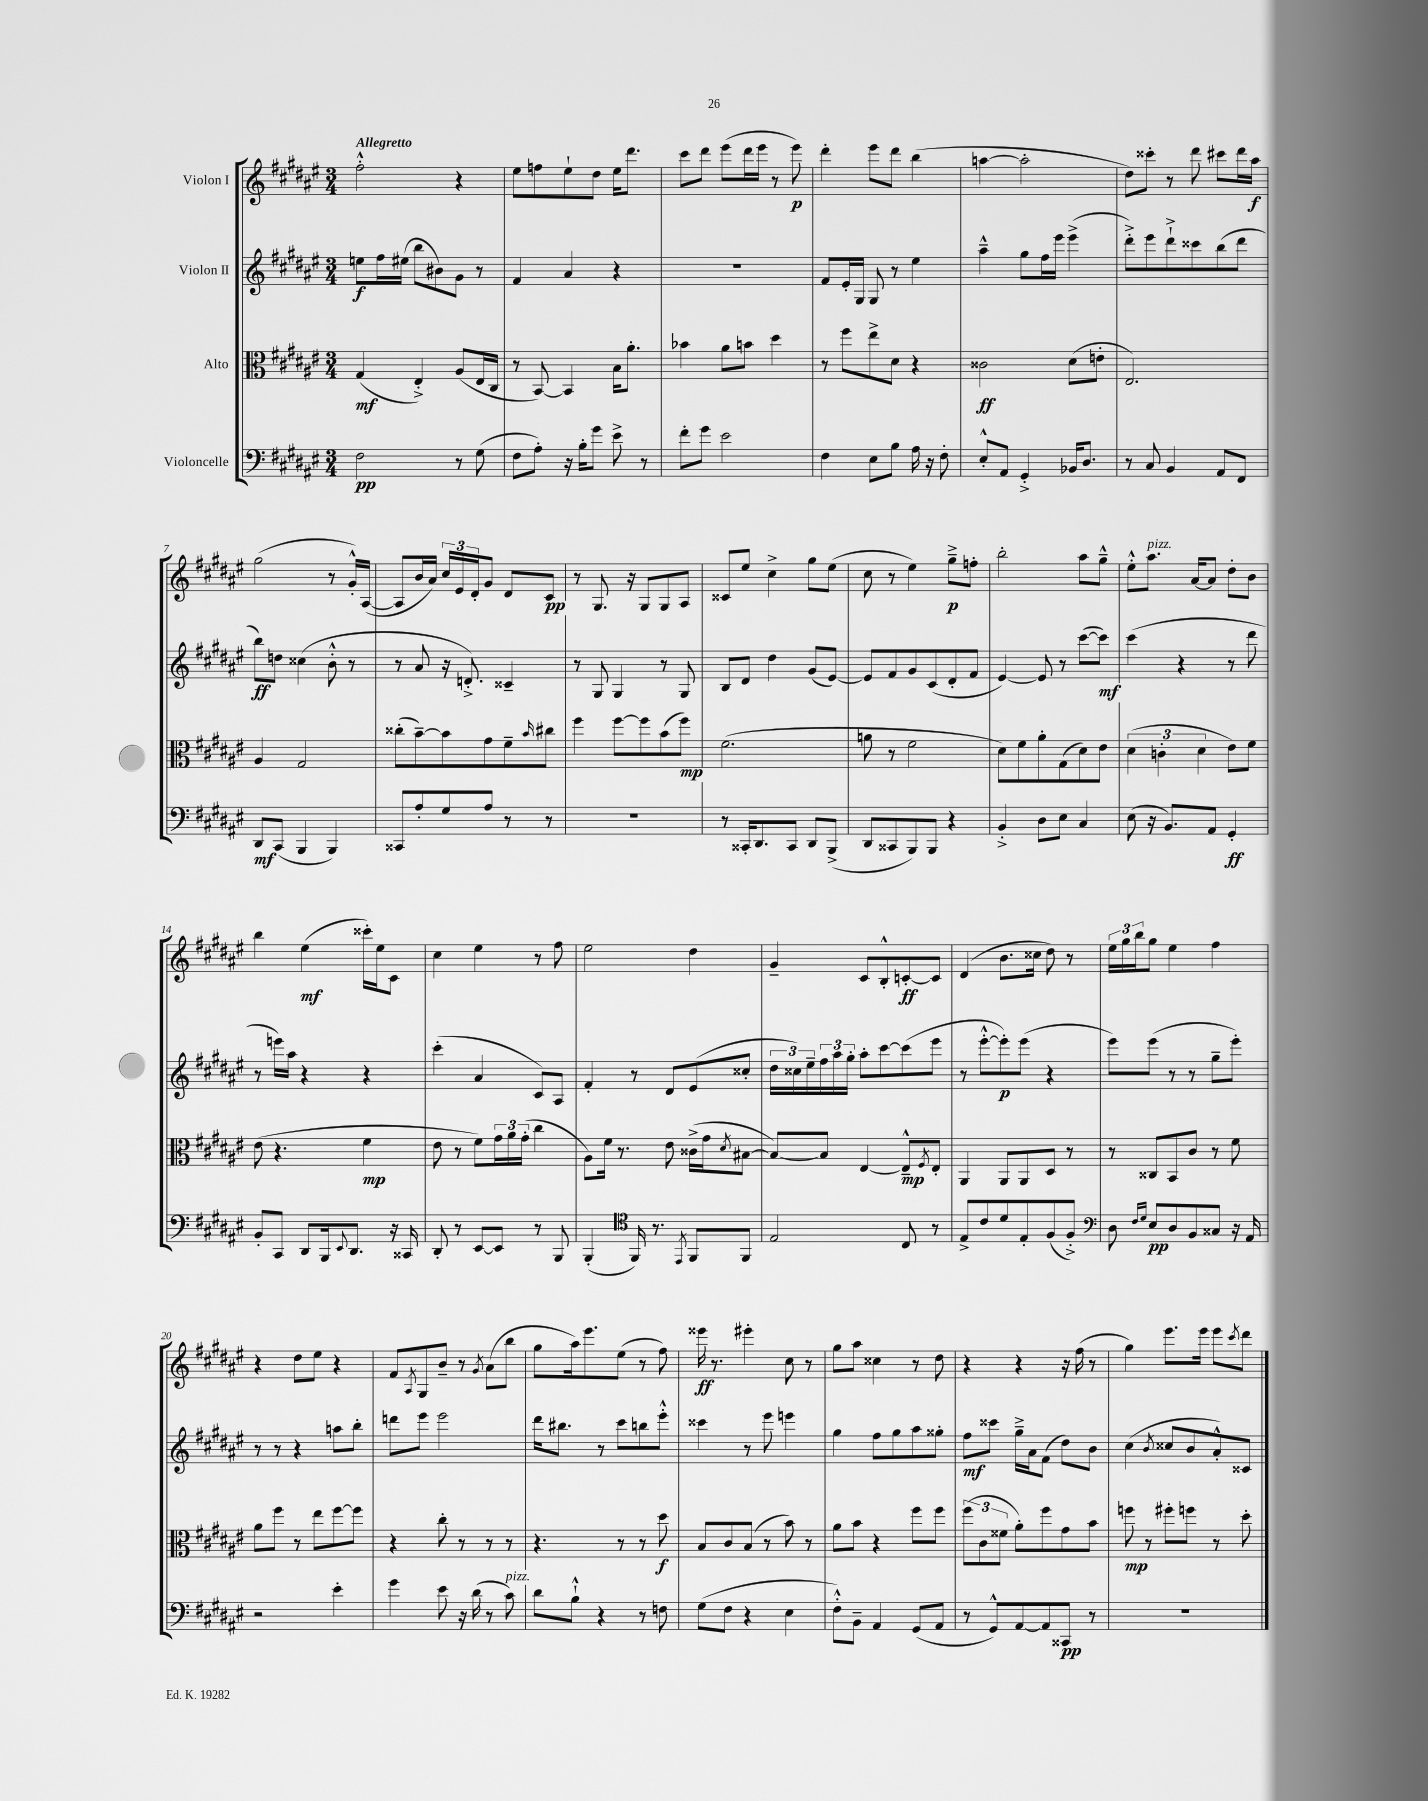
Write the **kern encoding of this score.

**kern	**kern	**kern	**kern
*staff4	*staff3	*staff2	*staff1
*clefF4	*clefC3	*clefG2	*clefG2
*k[f#c#g#d#a#e#]	*k[f#c#g#d#a#e#]	*k[f#c#g#d#a#e#]	*k[f#c#g#d#a#e#]
*M3/4	*M3/4	*M3/4	*M3/4
2F#\	(4G#/	8ee\L	2ff#'^^\
.	.	16ff#\L	.
.	.	(16ee#\JJ	.
.	4E#'^/)	8bb\L	.
.	.	8b#\)	.
8r	(8A#/L	8g#\J	4r
(8G#\	16E#/L	8r	.
.	16C#/JJ	.	.
=	=	=	=
8F#\L	8r	4f#/	8ee#\L
8A#'\J)	[8BB/)	.	8ff\
16r	4BB/]	4a#/	8ee#`\
16B'\LK	.	.	.
8g#\J	.	.	8dd#\J
8e#^\	16B\LK	4r	16ee#\LK
.	8.a#'\J	.	8.ddd#\J
8r	.	.	.
=	=	=	=
8f#'\L	4b-\	2.r	8ccc#\L
8g#\J	.	.	8ddd#\J
2e#\	8a#\L	.	(8eee#\L
.	8b\J	.	16ddd#\L
.	.	.	16eee#\JJ
.	4dd#\	.	8r
.	.	.	8eee#\)
=	=	=	=
4F#\	8r	8f#/L	4ddd#'\
.	8ff#\L	16e#'/L	.
.	.	16G#/JJ	.
8E#\L	8ee#^\	8G#/	8eee#\L
8B\J	8d#\J	8r	8ddd#\J
16A#\	4r	4ee#\	(4bb\
16r	.	.	.
8F#'\	.	.	.
=	=	=	=
8E#'^^/L	2c##\	4aa#~^^\	[4aa\
8AA#/J	.	.	.
4GG#'^/	.	8gg#\L	2aa'\]
.	.	16ff#\L	.
.	.	16eee#\JJ	.
16BB-/LK	(8d#\L	(4eee#^\	.
8.D#/J	.	.	.
.	8e'\J	.	.
=	=	=	=
8r	2.E#/)	8ddd#'^\L)	8dd#\L)
8C#/	.	8eee#\	8ccc##'\J
4BB/	.	8ddd#`^\	8r
.	.	8ccc##\	8ddd#\
8AA#/L	.	(8bb\	8ccc#\L
8FF#/J	.	8ddd#\J	16ddd#\L
.	.	.	16aa#\JJ
=	=	=	=
8DD#/L	4A#/	8bb\L)	(2gg#\
(8CC#/J	.	8dd\J	.
4BBB/	2G#/	(4cc##\	.
4BBB/)	.	8b'^^\	8r
.	.	8r	16g#'^^/LL)
.	.	.	([16A#/JJ
=	=	=	=
8CC##/L	(8cc##'\L	8r	8A#/]L
8A#'/	[8b~\)	8a#/	16b/L
.	.	.	16a#/JJ)
8G#/	8b\]	16r	24cc#/LL
.	.	.	24e#/
.	.	8.d'^/)	.
.	.	.	24d#'/J
8A#/J	8g#\	.	8g#/J
8r	8f#~\	4c##~/	8d#/L
.	16qqb/	.	.
8r	8cc#\J	.	8c#/J
=	=	=	=
2.r	4ff#\	8r	8r
.	.	8G#/	8.G#/
.	[8ff#\L	4G#/	.
.	.	.	16r
.	8ff#\]	.	8G#/L
.	(8b\	8r	8G#/
.	8ff#\J)	8G#/	8A#/J
=	=	=	=
8r	(2.f#\	8B/L	8c##/L
16CC##'/LK	.	8d#/J	8ee#/J
8.DD#/	.	.	.
.	.	4dd#\	4cc#^\
8CC##/J	.	.	.
8DD#/L	.	(8g#/L	8gg#\L
(8BBB^/J	.	[8e#/J)	(8ee#\J
=	=	=	=
8DD#/L	8a\	8e#/]L	8cc#\
8CC##/	8r	8f#/	8r
8BBB/)	2f#\	8g#/	4ee#\)
8BBB/J	.	(8c#/	.
4r	.	8d#'/	8gg#~^\L
.	.	8f#/J	8ff'\J
=	=	=	=
4BB'^/	8d#\L)	[4e#/)	2bb'\
.	8f#\	.	.
8D#\L	8a#'\	8e#/]	.
8E#\J	(8G#\	8r	.
4C#/	8d#\)	([8ccc#\L	8aa#\L
.	8e#\J	8ccc#\]J)	8gg#~^^\J
=	=	=	=
(8E#\	(6d#\	(4ccc#\	8ee#'^^\L
16r	.	.	8.aa#\J
.	6c'\	.	.
8.BB/L)	.	.	.
.	.	4r	.
.	.	.	[16a#/LK
.	6d#\	.	.
8AA#/J	.	.	8a#/]J
4GG#'/	8e#\L)	8r	8dd#'\L
.	8f#\J	8ddd#\	8b\J
=	=	=	=
8BB'/L	(8e#\	8r	4bb\
8CC#/J	4.r	16eee\LL)	.
.	.	16aa#\JJ	.
8DD#/L	.	4r	(4ee#\
16BBB/k	.	.	.
8qqEE#/	.	.	.
8.DD#/J	.	.	.
.	4f#\	4r	16ccc##'\LL)
.	.	.	16ee#\J
16r	.	.	8c#\J
16CC##/	.	.	.
=	=	=	=
8DD#'/	8e#\	(4ccc#'\	4cc#\
8r	8r	.	.
[8EE#/L	8f#\L)	4a#/	4ee#\
8EE#/]J	24g#\L	.	.
.	24a#\	.	.
.	(24g#'\JJ	.	.
8r	4cc#\	8c#/L)	8r
8BBB/	.	8A#/J	8ff#\
=	=	=	=
(4BBB'/	8A#\L)	4f#'/	2ee#\
.	16f#\Jk	.	.
.	8.r	.	.
*clefC4	*	*	*
16FF#/)	.	8r	.
8.r	.	.	.
.	8e#\	8d#/L	.
8qEE#/	.	.	.
8FF#/L	(16c##^\LL	(8e#/	4dd#\
.	16g#\J	.	.
.	8qd#/	.	.
8FF#/J	[8B#\J	8cc##'/J	.
=	=	=	=
2E#/	8B#/_L)	24dd#\LL	4g#~/
.	.	24cc##\)	.
.	.	24ee#~\	.
.	8B#/]J	24ff#\	.
.	.	24aa#\	.
.	.	24gg#'\JJ	.
.	[4E#/	8aa#'\L	8c#/L
.	.	[8ccc#\	8B'^^/
8C#/	8E#~^^/]L	(8ccc#\]	[8c'/
.	8qF#/	.	.
8r	8E#'/J	8eee#\J	8c/]J
=	=	=	=
8E#^/L	4AA#/	8r	(4d#/
8c#/	.	[8eee#'^^\L	.
8d#/	8AA#/L	8eee#'\])	8.b\L
8E#'/	8AA#/	(8eee#\J	.
.	.	.	16cc##\Jk
(8F#/	8D#/J	4r	8dd#\)
8F#'^/J)	8r	.	8r
=	=	=	=
*clefF4	*	*	*
8D#\	8r	8eee#\L)	24ee#\LL
.	.	.	24gg#\
.	.	.	24bb\J
16qqF#/LL	.	.	.
16qqG#/JJ	.	.	.
8E#/L	8C##/L	(8eee#\J	8gg#\J
8D#/	8BB/	8r	4ee#\
8BB/	8c#/J	8r	.
8C##/J	8r	8gg#~\L	4ff#\
16r	8f#\	8eee#'\J)	.
16AA#/	.	.	.
=	=	=	=
2r	8a#\L	8r	4r
.	8ff#\J	8r	.
.	8r	4r	8dd#\L
.	8ee#\L	.	8ee#\J
4e#'\	[8ff#\	8aa\L	4r
.	8ff#\]J	8bb'\J	.
=	=	=	=
4g#\	4r	8ddd\L	8f#/L
.	.	.	8qA#/
.	.	8eee#\J	8G#/
8e#\	8cc#'\	2eee#\	8b~/J
16r	8r	.	8r
(16d#\	.	.	.
.	.	.	8qg#/
8r	8r	.	(8a#\L
8c#\)	8r	.	8bb\J
=	=	=	=
8d#\L	4.r	16ddd#\LK	8gg#\L
.	.	8.bb#\J	.
8B`^^\J	.	.	16aa#\k)
.	.	.	8.eee#\
4r	.	8r	.
.	8r	8ccc#\L	(8ee#\J
8r	8r	8bb\	8r
8F\	8dd#\	8eee#'^^\J	8ff#\)
=	=	=	=
(8G#\L	8B/L	4ccc##\	16eee##\
.	.	.	8.r
8F#\J	8c#/	.	.
4r	(8B/J	8r	4eee#'\
.	8r	8eee#\	.
4E#\	8b\)	4eee\	8cc#\
.	8r	.	8r
=	=	=	=
8F#'^^\L)	8a#\L	4gg#\	8gg#\L
8BB~\J	8b\J	.	8aa#\J
4AA#/	4r	8ff#\L	4cc##\
.	.	8gg#\	.
(8GG#/L	8ff#\L	8aa#\	8r
8AA#/J	8ff#\J	8gg##'\J	8dd#\
=	=	=	=
8r	(12ff#\L	8ff#\L	4r
.	12c#\	.	.
8GG#^^/L)	.	8ccc##\J	.
.	12f##\J	.	.
[8AA#/	8a#'\L)	16gg#~^\LL	4r
.	.	16a#\J	.
8AA#/]	8ff#\	(8f#\J	.
8CC##/J	8g#\	8dd#\L)	16r
.	.	.	(16ff#\
8r	8b\J	8b\J	8r
=	=	=	=
2.r	8ff\	(4cc#\	4gg#\)
.	8r	.	.
.	.	8qb/	.
.	8ff#'\L	8cc##/L	8.eee#\L
.	8ff\J	8b/	.
.	.	.	16eee#\Jk
.	8r	8a#'^^/)	8eee#\L
.	.	.	8qccc#/
.	8dd#'\	8c##/J	8ddd#\J
==	==	==	==
*-	*-	*-	*-
